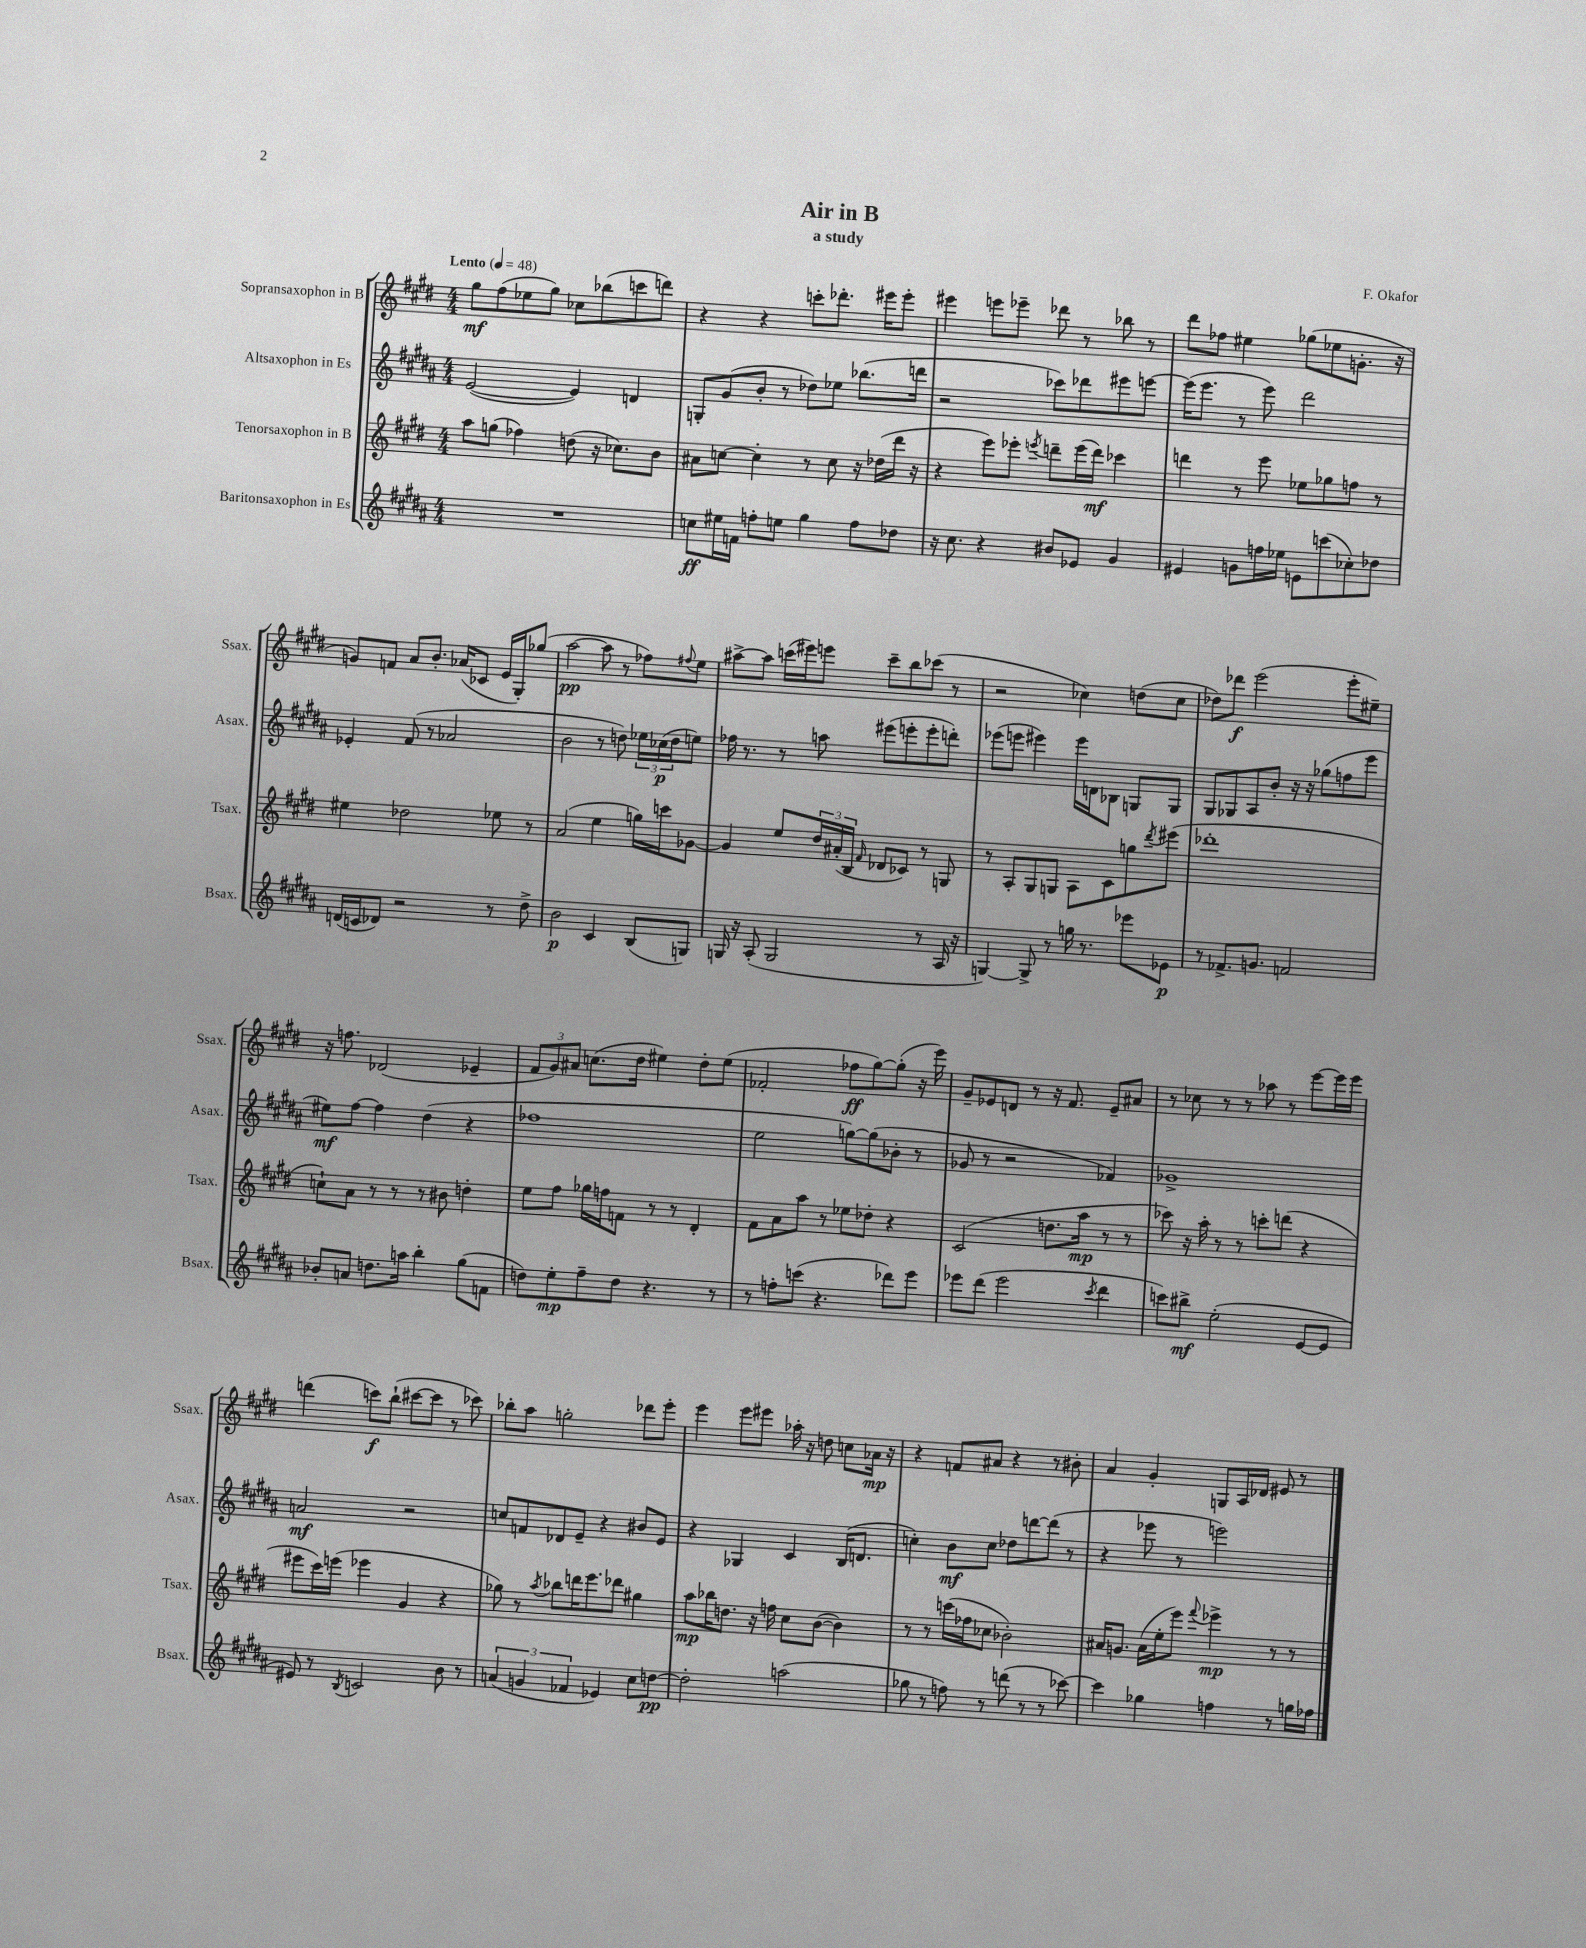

**kern	**kern	**kern	**kern
*staff4	*staff3	*staff2	*staff1
*clefG2	*clefG2	*clefG2	*clefG2
*k[f#c#g#d#a#]	*k[f#c#g#d#]	*k[f#c#g#d#a#]	*k[f#c#g#d#]
*M4/4	*M4/4	*M4/4	*M4/4
*MM48	*MM48	*MM48	*MM48
1r	8aa\L	([2e/	8gg#\L
.	(8gg\J	.	(8ff#\
.	4ff-\)	.	8ee-\
.	.	.	8gg#\J)
.	(8dd\	4e/])	8cc-\L
.	16r	.	(8bb-\
.	8.cc-\L)	.	.
.	.	4d/	8ccc\
.	8b\J	.	8ddd\J)
=	=	=	=
8cc\L	8a#\L	8G'/L	4r
16ee#\L	[8cc\J	(8g#/	.
16f\JJ	.	.	.
8ff'\L	4cc'\]	8b'/J	4r
8ee\J	.	8r	.
4gg#\	8r	8dd-\L)	8ccc'\L
.	8cc\	8ee-\J	8.ddd-'\J
8ff\L	16r	(8.bb-\L	.
.	(16dd-\LL	.	16eee#\LK
8dd-\J	16ddd#\JJ	.	8eee#'\J
.	16r	16ddd\Jk	.
=	=	=	=
16r	4r	2r	4eee#\
8.cc#\	.	.	.
4r	8eee\L)	.	8eee\L
.	8eee-'\J	.	8eee-~\J
.	8qeee/	.	.
8b#/L	8ddd~\L	8ccc-\L)	8ddd-\
8e-/J	(16eee\L	8ddd-\	8r
.	16ddd\JJ)	.	.
4g#/	4ccc-\	8eee#\	8bb-\
.	.	[8eee\J	8r
=	=	=	=
4e#/	4ddd\	(16eee\]LK	8ddd#\L
.	.	8.eee\J	.
.	.	.	8ff-\J
8g\L	8r	8r	4ee#\
16ff\L	8eee\	8eee\)	.
16ee-\JJ	.	.	.
8e\L	8ee-\L	2ddd#\	(8gg-\L
(8ccc\	8gg-\	.	8ee-\
8cc-'\)	8ff\J	.	8.g'\J
8dd-\J	8r	.	.
.	.	.	16r
=	=	=	=
(16d/LL	4ee#\	4e-'/	8g/L)
16c/J	.	.	.
8d-/J)	.	.	8f/J
2r	2dd-\	(8f#/	8a/L
.	.	8r	8.b'/J
.	.	2a-/	.
.	.	.	(16a-/LK
.	.	.	8c-/J
8r	8ee-\	.	16e/LL
.	.	.	16G#'/J)
8dd#^\	8r	.	(8gg-/J
=	=	=	=
2b\	(2a/	2b\	[2aa\
4c#/	4ee\	8r	8aa\]
.	.	8dd\)	8r
(8B/L	16gg\LL)	24ee-\LL	8ff-\L)
.	.	(24cc-\	.
.	16ccc\J	.	.
.	.	24dd\J	.
.	.	.	8qqff#/
8G/J)	[8g-\J	8ee\J)	8ee\J
=	=	=	=
16G/	4g-/]	16ff-\	[8aa#^\L
16r	.	8.r	.
(8A#'/	.	.	8aa#\]J
2G/	8ee/L	8r	(16ccc\LL
.	.	.	16eee#\J)
.	24dd#/L	8aa\	8eee\J
.	(24a#'/	.	.
.	24B/JJ	.	.
.	16qqf#/	.	.
.	8d-/L	(8eee#\L	8ccc~\L
.	8c-/J)	8eee'\	8bb\
8r	8r	8eee'\	(8ccc-\J
16A#/	8G/	8ddd'\J)	8r
16r	.	.	.
=	=	=	=
[4G/)	8r	(8eee-\L	2r
.	8A'/L	8eee\J	.
8G^/]	8G#/	4eee#\)	.
8r	8G/J	.	.
16gg\	8A\L	16eee#\LL	4cc-\)
8.r	.	16d\J	.
.	8c#\	8B-\J	.
8eee-\L	8gg\	8G/L	(8dd\L
.	8qddd#/	.	.
8e-\J	(8eee#\J	8G/J	8cc-\J
=	=	=	=
8r	1ddd-'	8G#/L	8dd-\L)
8.f-^/L	.	8G-/	8ddd-\J
.	.	8A#/	(2eee\
8.g/J	.	.	.
.	.	8b'/J	.
2f/	.	16r	.
.	.	16r	.
.	.	(8gg-\L	.
.	.	8ff\	8eee'\L
.	.	8eee\J	8ee#~\J)
=	=	=	=
8b-'/L	8cc`\L)	8ee#\L)	16r
.	.	.	8.ff\
8a/J	8a\J	[8ff#\J	.
8.dd\L	8r	4ff#\]	(2d-/
.	8r	.	.
16aa\Jk	.	.	.
4bb'\	8r	(4dd#\	.
.	8b#\	.	.
(8gg#\L	4dd'\	4r	4e-~/
8f\J	.	.	.
=	=	=	=
8dd\L)	8ee\L	1ff-	12f#/L
.	.	.	12g#/)
8ee'\	8ff#\J	.	.
.	.	.	12a#/J
8ff#~\	16gg-\LL	.	(8.cc\L
.	16ff\J	.	.
8dd\J	8f\J	.	.
.	.	.	16dd#\Jk
4.r	8r	.	4ee#\)
.	8r	.	.
.	4d#'/	.	8dd#'\L
8r	.	.	(8ee#\J
=	=	=	=
8r	8f#\L	2ee\	2f-'/
8ff'\L	8a\	.	.
(8ccc\J	8aa\J	.	.
4.r	8r	.	.
.	8ee-\L	[8gg\L)	8ff-\L
.	8dd-'\J	(8gg\]	[8gg#\)
8ddd-\L)	4r	8b-'\J	(8gg#'\]J
8eee\J	.	8r	16r
.	.	.	16eee\)
=	=	=	=
8eee-\L	(2c#/	8g-/	8g#~/L
(8ddd#\J	.	8r	8e-/
2eee-\	.	2r	8d/J
.	.	.	8r
.	8.dd\L	.	16r
.	.	.	8.f#/
.	16aa\Jk	.	.
8qccc#/	.	.	.
4ddd#\	8r	4f-/)	8e-~/L
.	8r	.	8a#/J
=	=	=	=
8ccc\L)	8ccc-\)	1g-^	8r
8bb#^\J	16r	.	8cc-\
.	16aa'\	.	.
(2ee'\	8r	.	8r
.	8r	.	8r
.	8ccc'\L	.	8aa-\
.	(8ddd\J	.	8r
[8e/L	4r	.	[8eee\L
8e/]J	.	.	16eee\]L
.	.	.	16eee\JJ
=	=	=	=
8e#/)	8eee#\L	2a/	(4ddd\
8r	16ccc#\L)	.	.
.	(16eee\JJ	.	.
8qB/	.	.	.
2c/	4eee-\	.	8ccc\L)
.	.	.	(8bb`\J
.	4g#/	2r	[8ccc#\L
.	.	.	8ccc#\]J
8b\	4r	.	8r
8r	.	.	8ccc-\)
=	=	=	=
(6a/	8gg-\)	8cc/L	8bb-'\L
.	8r	8f/	8aa\J
6g/	.	.	.
.	8qaa/	.	.
.	8bb-\L	8d-/	2gg'\
6f-/	.	.	.
.	16ddd\K	8e~/J	.
.	8.eee\	.	.
4e-/)	.	4r	.
.	8ddd-\J	.	.
8cc#\L	4gg#\	8b#/L	8ddd-\L
[8dd\J	.	8e/J	8eee'\J
=	=	=	=
2dd'\]	8aa\L	4r	4eee\
.	16bb-\K	.	.
.	8.dd\J	.	.
.	.	4G-/	8eee\L
.	16r	.	8eee#\J
.	16ff\	.	.
(2aa\	8cc#\L	4c#/	16aa-'\
.	.	.	16r
.	([8b\J	.	8dd\
.	4b\])	(16B/LK	8cc\L
.	.	8.d/J	.
.	.	.	16a-\Jk
.	.	.	16r
=	=	=	=
8gg-\	8r	4cc'\)	4r
8r	8r	.	.
8ff\)	(16ccc\LL	8b\L	8f/L
.	16ff-\J	.	.
8r	8cc-\J	8cc\J	8a#/J
(8ddd\	2b-'\)	8dd-\L	4r
8r	.	[8ddd\	.
8r	.	(8ddd\]J	8r
[8ccc-\)	.	8r	8b#'\
=	=	=	=
4ccc-\]	16a#/LK	4r	4a/
.	8.g/J	.	.
4gg-\	(16a#\LL	8eee-\	4g#'/
.	16ee'\J	.	.
.	8eee\J)	8r	.
.	8qqfff#/	.	.
4ff\	4eee-^\	2eee\)	8G/L
.	.	.	16A/L
.	.	.	16d-/JJ
8r	8r	.	8e#/
16gg\LL	8r	.	8r
16ff-\JJ	.	.	.
==	==	==	==
*-	*-	*-	*-
